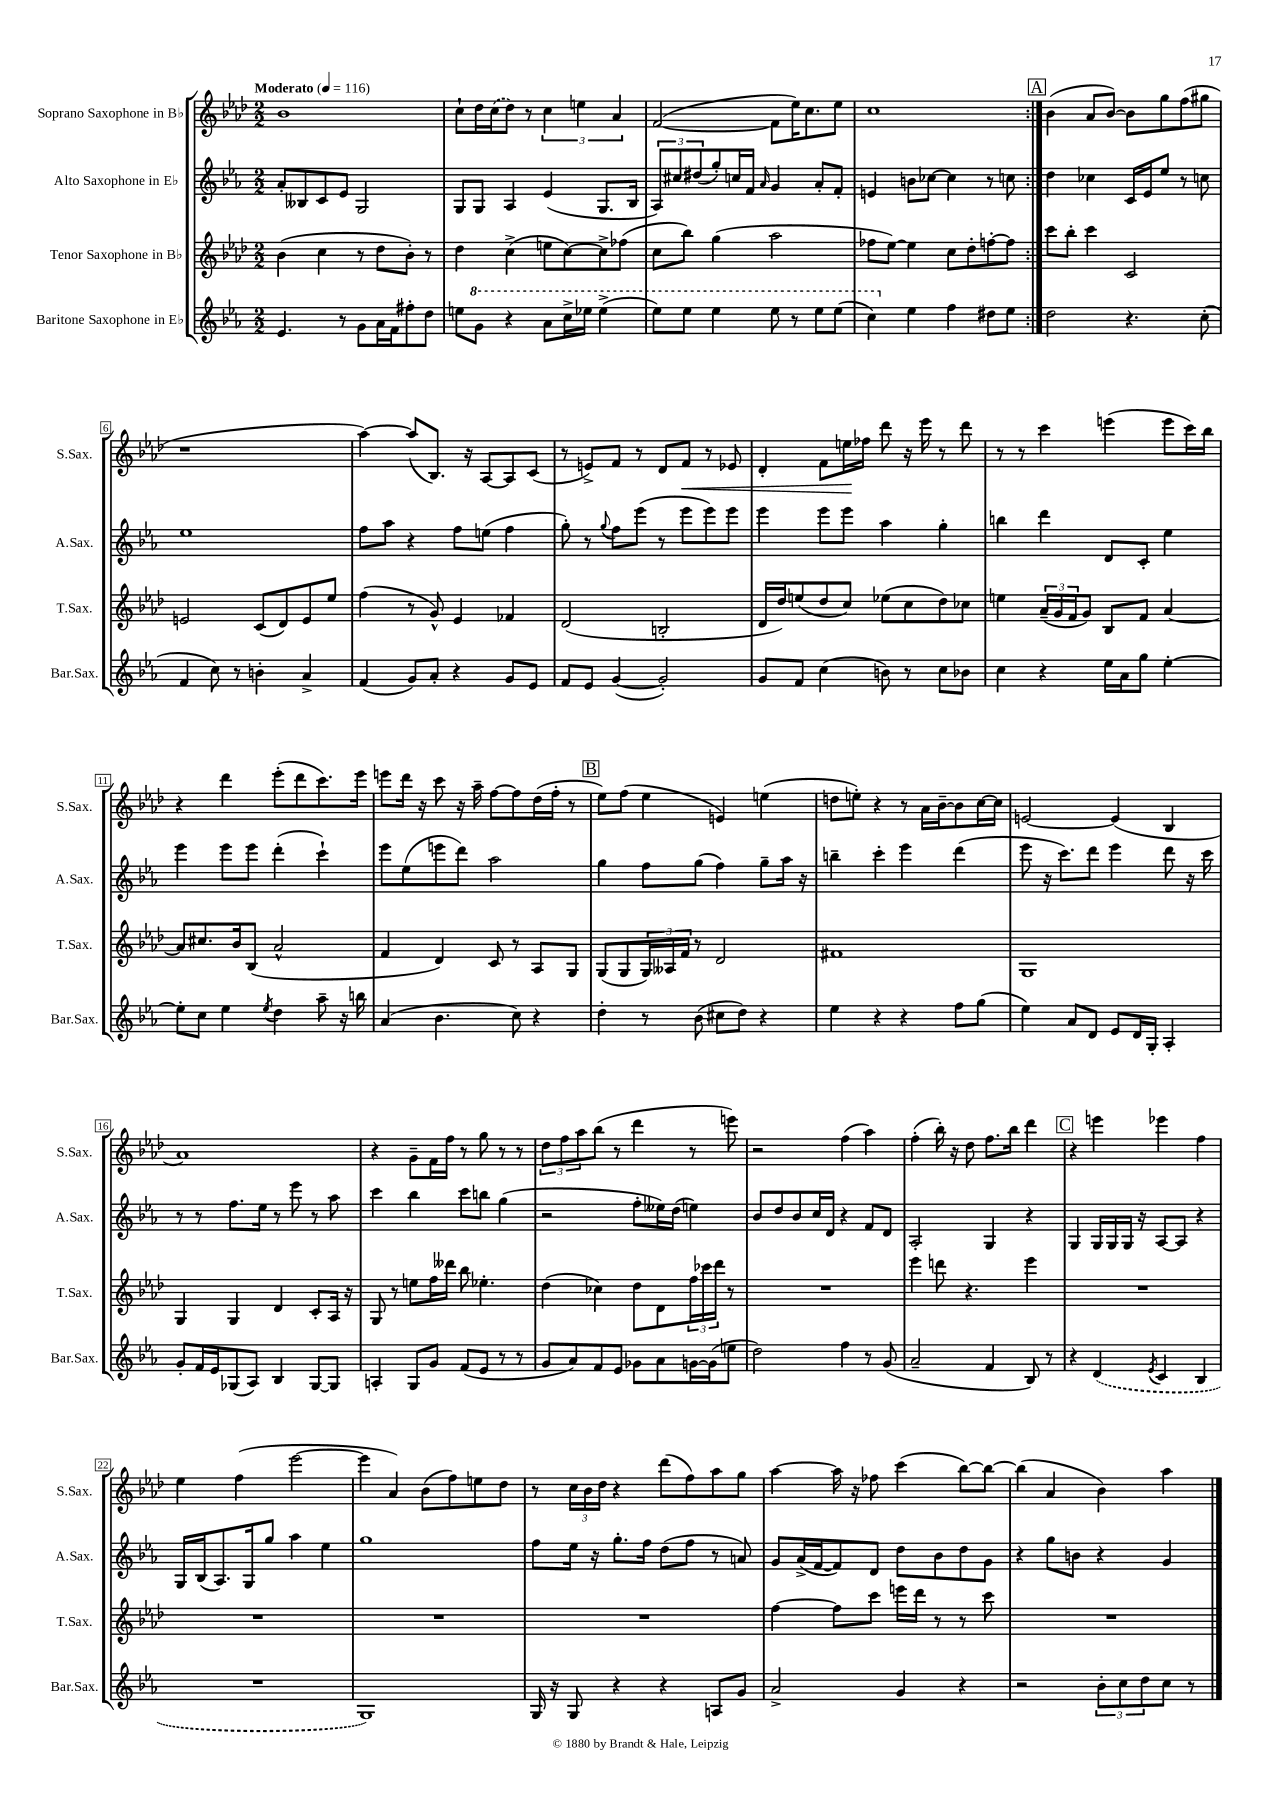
<<
\new StaffGroup <<
\new Staff = "s0" \with { instrumentName = "Soprano Saxophone in Bb" shortInstrumentName = "S.Sax." } {
    \clef treble \key aes \major \numericTimeSignature \time 2/2 \tempo "Moderato" 4 = 116
    \repeat volta 2 { bes'1 |
    c''8-! des''16 \once \slurDashed c''16( des''8) r8 \tuplet 3/2 { c''4 e''4 aes'4 } |
    f'2~( f'8 ees''16) c''8. ees''8 |
    c''1 | }
    \mark \markup { \box "A" } bes'4( aes'8 bes'8~) bes'8 g''8 f''8( gis''8 |
    r1 |
    aes''4~) aes''8( bes8.) r16 aes8~ aes8 c'8( |
    r8 e'8->) f'8 r8 des'8 f'8\< r8 ees'8 |
    des'4-. f'8 e''16\! fes''16 des'''8 r16 ees'''16 r8 des'''8 |
    r8 r8 c'''4 e'''4( e'''8 c'''16) bes''16 |
    r4 des'''4 ees'''8-.( des'''8 c'''8.) ees'''16 |
    e'''8 des'''16 r16 c'''8 r16 aes''16-- f''8~ f''8 des''16( f''16-. r8 |
    \mark \markup { \box "B" } ees''8) f''8( ees''4 e'4) e''4( |
    d''8 e''8-.) r4 r8 aes'16 bes'16~-- bes'8 c''16~ c''16 |
    e'2~ e'4( bes4 |
    aes'1) |
    r4 g'8-- f'16 f''16 r8 g''8 r8 r8 |
    \tuplet 3/2 { des''8 f''8 aes''8 } bes''8( r8 des'''4 r8 e'''8) |
    r2 f''4( aes''4) |
    f''4-.( bes''16-.) r16 des''8 f''8. bes''16 des'''4 |
    \mark \markup { \box "C" } r4 e'''4 ees'''4 f''4 |
    ees''4 f''4( ees'''2~ |
    ees'''4 aes'4) bes'8( f''8) e''8 des''8 |
    r8 \tuplet 3/2 { c''16 bes'16 des''16 } r4 des'''8( f''8) aes''8 g''8 |
    aes''4~ aes''16 r16 fes''8 c'''4( bes''8~) bes''8~ |
    bes''4( aes'4 bes'4) aes''4 \bar "|." |
}
\new Staff = "s1" \with { instrumentName = "Alto Saxophone in Eb" shortInstrumentName = "A.Sax." } {
    \clef treble \key ees \major \numericTimeSignature \time 2/2
    \repeat volta 2 { aes'8-. beses8 c'8 ees'8 g2 |
    g8 g8 aes4 ees'4( g8. bes16 |
    \tuplet 3/2 { aes8) cis''8 dis''8( } g''8-.) c''16 f'16 \grace { aes'16 } g'4 aes'8-. f'8-. |
    e'4 b'8 ces''8~ ces''4 r8 c''8 | }
    \mark \markup { \box "A" } d''4 ces''4 c'16 ees'16 ees''8 r8 c''8 |
    ees''1 |
    f''8 aes''8 r4 f''8 e''8( f''4 |
    g''8-.) r8 \appoggiatura { g''8 } f''8 ees'''8( r8 ees'''8 ees'''8) ees'''8 |
    ees'''4 ees'''8 ees'''8 aes''4 g''4-. |
    b''4 d'''4 d'8 c'8-. ees''4 |
    ees'''4 ees'''8 ees'''8 d'''4-.( c'''4-!) |
    ees'''8 ees''8( e'''8 d'''8) aes''2 |
    \mark \markup { \box "B" } g''4 f''8 g''8( f''4) g''8-- aes''16 r16 |
    b''4-- c'''4-. ees'''4 d'''4( |
    ees'''8 r16 c'''8.) d'''8 ees'''4 d'''8 r16 c'''16 |
    r8 r8 f''8. ees''16 r8 ees'''8 r8 aes''8 |
    c'''4 bes''4 c'''8 b''8 g''4( |
    r2 f''8-. eeses''16) d''16( e''4) |
    bes'8 d''8 bes'8 c''16 d'16 r4 f'8 d'8 |
    aes2-. g4 r4 |
    \mark \markup { \box "C" } g4 g16 g16 g16 r16 aes8~ aes8 r4 |
    g16 bes16( aes8.) g16 g''8 aes''4 ees''4 |
    g''1 |
    f''8 ees''16 r16 g''8.-. f''16 d''8( f''8 r8 a'8) |
    g'8 aes'16->( f'16~ f'8) d'8 d''8 bes'8 d''8 g'8 |
    r4 g''8 b'8 r4 g'4 \bar "|." |
}
\new Staff = "s2" \with { instrumentName = "Tenor Saxophone in Bb" shortInstrumentName = "T.Sax." } {
    \clef treble \key aes \major \numericTimeSignature \time 2/2
    \repeat volta 2 { bes'4( c''4 r8 des''8 bes'8-.) r8 |
    des''4 c''4->( e''8 c''8~) c''8-> fes''8( |
    c''8 bes''8) g''4( aes''2 |
    fes''8 ees''8~) ees''4 c''8 des''8-. f''8~-. f''8 | }
    \mark \markup { \box "A" } c'''8 bes''8-. c'''4 c'2 |
    e'2 c'8( des'8) e'8 ees''8 |
    f''4( r8 g'8-^) ees'4 fes'4 |
    des'2( b2-. |
    des'16 des''16) e''8( des''8 c''8) ees''8( c''8 des''8) ces''8 |
    e''4 \tuplet 3/2 { aes'16--( g'16 f'16 } g'8) bes8 f'8 aes'4~ |
    aes'8 cis''8. bes'16 bes8( aes'2-^ |
    f'4 des'4) c'8 r8 aes8 g8 |
    \mark \markup { \box "B" } g8( g8 \tuplet 3/2 { g16) aeses16 f'16 } r8 des'2 |
    fis'1 |
    g1 |
    g4 g4 des'4 c'8-. aes16 r16 |
    g8 r8 e''8 f''16 deses'''16 bes''8 ees''4.-. |
    des''4( ces''4) des''8 des'8 \tuplet 3/2 { f''16 ces'''16 des'''16 } r8 |
    R1 |
    ees'''4 d'''8 r4. ees'''4 |
    \mark \markup { \box "C" } R1 |
    R1 |
    R1 |
    R1 |
    f''4~ f''8 c'''8 e'''16 des'''16 r8 r8 c'''8 |
    R1 \bar "|." |
}
\new Staff = "s3" \with { instrumentName = "Baritone Saxophone in Eb" shortInstrumentName = "Bar.Sax." } {
    \clef treble \key ees \major \numericTimeSignature \time 2/2
    \repeat volta 2 { ees'4. r8 g'8 aes'16 f'16 fis''8-. d''8 |
    e''8 \ottava #1 g''8 r4 aes''8 c'''16-> ees'''!16 ees'''4->( |
    ees'''8) ees'''8 ees'''4 ees'''8 r8 ees'''8 ees'''8( |
    c'''4) \ottava #0 ees''4 f''4 dis''8 ees''8 | }
    \mark \markup { \box "A" } d''2 r4. c''8-.( |
    f'4 c''8) r8 b'4-. aes'4-> |
    f'4( g'8) aes'8-. r4 g'8 ees'8 |
    f'8 ees'8 g'4~( g'2-.) |
    g'8 f'8 c''4( b'8) r8 c''8 bes'8 |
    c''4 r4 ees''16 aes'16 g''8 ees''4~-. |
    ees''8-. c''8 ees''4 \acciaccatura { ees''8 } d''4 aes''8-- r16 b''16 |
    aes'4( bes'4. c''8) r4 |
    \mark \markup { \box "B" } d''4-. r8 bes'8( cis''8 d''8) r4 |
    ees''4 r4 r4 f''8 g''8( |
    ees''4) aes'8 d'8 ees'8 d'16 g16-. aes4-. |
    g'8-. f'16 ees'16 ges8( aes8) bes4 ges8~ ges8 |
    a4-. g8 g'8 f'8( ees'8 r8 r8 |
    g'8 aes'8) f'8 ees'8 ges'8 aes'8 g'16~ g'16( e''8 |
    d''2) f''4 r8 g'8( |
    aes'2-- f'4 bes8) r8 |
    \mark \markup { \box "C" } r4 \once \slurDashed d'4( \acciaccatura { ees'8 } c'4 bes4 |
    R1 |
    g1) |
    g16 r16 g8 r4 r4 a8 g'8 |
    aes'2-> g'4 r4 |
    r2 \tuplet 3/2 { bes'8-. c''8 d''8 } c''8 r8 \bar "|." |
}
>>
>>
\layout { \context { \Score \override BarNumber.stencil = #(make-stencil-boxer 0.1 0.3 ly:text-interface::print) } }
